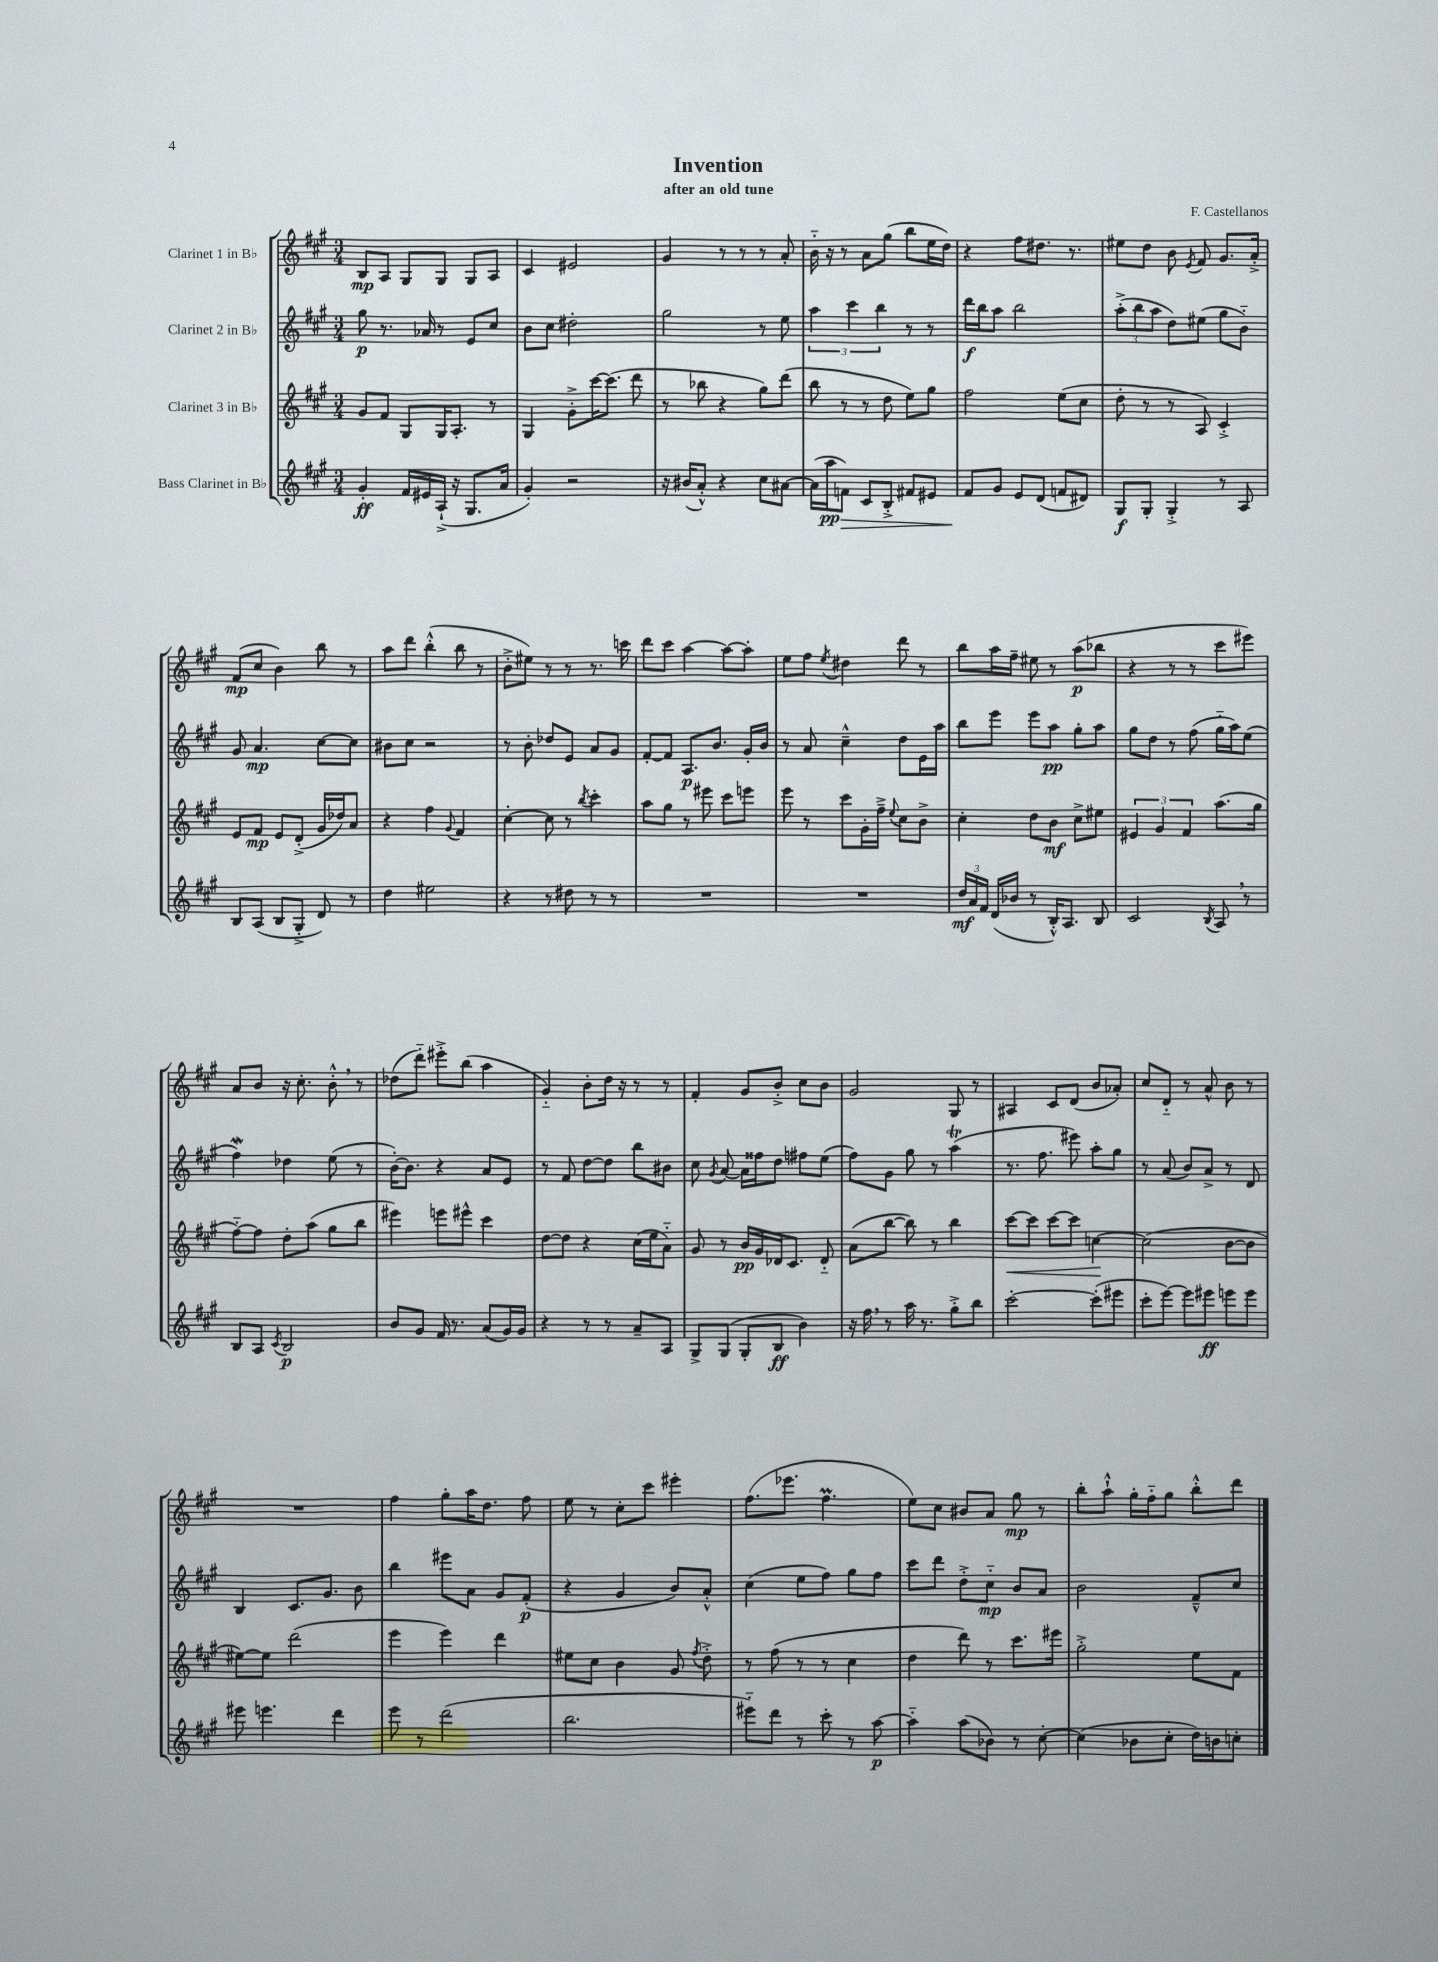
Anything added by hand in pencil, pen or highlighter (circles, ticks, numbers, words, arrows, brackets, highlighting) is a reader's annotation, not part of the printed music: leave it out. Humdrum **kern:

**kern	**dynam	**kern	**dynam	**kern	**dynam	**kern	**dynam
*part4	*part4	*part3	*part3	*part2	*part2	*part1	*part1
*staff4	*staff4	*staff3	*staff3	*staff2	*staff2	*staff1	*staff1
*I"Bass Clarinet in B♭	*	*I"Clarinet 3 in B♭	*	*I"Clarinet 2 in B♭	*	*I"Clarinet 1 in B♭	*
*clefG2	*	*clefG2	*	*clefG2	*	*clefG2	*
*k[f#c#g#]	*	*k[f#c#g#]	*	*k[f#c#g#]	*	*k[f#c#g#]	*
*M3/4	*	*M3/4	*	*M3/4	*	*M3/4	*
=1	=1	=1	=1	=1	=1	=1	=1
4g#'/	ff	8g#/L	.	8gg#\	p	8B/L	mp
.	.	8f#/J	.	8.r	.	8A/J	.
16f#/LL	.	8G#/L	.	.	.	8G#/L	.
16e#X/	.	.	.	16a-X/	.	.	.
(16A`^/JJ	.	16G#/K	.	8r	.	8G#/J	.
16r	.	8.A'/J	.	.	.	.	.
8.G#/L	.	.	.	8e/L	.	8G#/L	.
.	.	8r	.	8cc#/J	.	8A/J	.
16a/Jk	.	.	.	.	.	.	.
=2	=2	=2	=2	=2	=2	=2	=2
4g#'/)	.	4G#/	.	8b\L	.	4c#/	.
.	.	.	.	8cc#\J	.	.	.
2r	.	8g#'^\L	.	2dd#X'\	.	2e#X/	.
.	.	[16ccc#\K	.	.	.	.	.
.	.	(8.ccc#\J]	.	.	.	.	.
.	.	8ddd\	.	.	.	.	.
=3	=3	=3	=3	=3	=3	=3	=3
16r	.	8r	.	2gg#\	.	4g#/	.
(16b#X/KL	.	.	.	.	.	.	.
8a'^^/J)	.	8bb-X\	.	.	.	.	.
4r	.	4r	.	.	.	8r	.
.	.	.	.	.	.	8r	.
8cc#\L	.	8gg#\L)	.	8r	.	8r	.
[8a#X\J	.	(8ddd\J	.	8ee\	.	8a'/	.
=4	=4	=4	=4	=4	=4	=4	=4
(16a#\LL]	.	8bb\	.	6aa\	.	16b\	.
16aa\J	pp	.	.	.	.	16r	.
!	!LO:HP:b	!	!	!	!	!	!
8fn\J)	>	8r	.	.	.	8r	.
.	.	.	.	6ccc#\	.	.	.
8c#/L	.	8r	.	.	.	8a\L	.
.	.	.	.	6bb\	.	.	.
8B'^/J	.	8dd\	.	.	.	(8gg#\J	.
8f#X/L	.	8ee\L)	.	8r	.	8bb\L	.
8e#X/J	.	8gg#\J	.	8r	.	16ee\L	.
.	.	.	.	.	.	16dd\JJ)	.
=5	=5	=5	=5	=5	=5	=5	=5
8f#/L	.	2ff#\	.	16ddd\LL	f	4r	.
.	.	.	.	16bb\J	.	.	.
8g#/J	]	.	.	8aa\J	.	.	.
8e/L	.	.	.	2bb\	.	8ff#\L	.
(8d/J	.	.	.	.	.	8.dd#X\J	.
8fn/L	.	(8ee\L	.	.	.	.	.
.	.	.	.	.	.	8.r	.
8d#X/J)	.	8cc#\J	.	.	.	.	.
=6	=6	=6	=6	=6	=6	=6	=6
8G#/L	f	8dd'\	.	(12aa'^\L	.	8ee#X\L	.
.	.	.	.	12bb\	.	.	.
8G#'/J	.	8r	.	.	.	8dd\J	.
.	.	.	.	12aa\J	.	.	.
4G#'^/	.	8r	.	8dd\L)	.	8b\	.
.	.	.	.	.	.	8qe/	.
.	.	8A/)	.	(8ee#X\J	.	8f#/	.
8r	.	4c#'^/	.	8gg#\L	.	8.g#/L	.
8A/	.	.	.	8b\J)	.	.	.
.	.	.	.	.	.	16a'^/Jk	.
!!LO:LB:g=z
=7	=7	=7	=7	=7	=7	=7	=7
8B/L	.	8e/L	.	8g#/	.	(8f#/L	mp
(8A/J	.	8f#/J	mp	4.a/	mp	8cc#/J	.
8B/L	.	8e/L	.	.	.	4b\)	.
8G#'^/J	.	(8d'^/J	.	.	.	.	.
8d/)	.	16g#/LL	.	[8cc#\L	.	8bb\	.
.	.	16dd-X/J)	.	.	.	.	.
8r	.	8a/J	.	8cc#\J]	.	8r	.
=8	=8	=8	=8	=8	=8	=8	=8
4dd\	.	4r	.	8b#X\L	.	8aa\L	.
.	.	.	.	8cc#\J	.	8ddd\J	.
2ee#X\	.	4ff#\	.	2r	.	(4bb'^^\	.
.	.	8qqg#/	.	.	.	.	.
.	.	4f#/	.	.	.	8bb\	.
.	.	.	.	.	.	8r	.
=9	=9	=9	=9	=9	=9	=9	=9
4r	.	[4cc#'\	.	8r	.	8b'^\L	.
.	.	.	.	8b'\	.	8ee#X\J)	.
8r	.	8cc#\]	.	8dd-X/L	.	8r	.
8dd#X\	.	8r	.	8e/J	.	8r	.
.	.	8qbb/	.	.	.	.	.
8r	.	4ccc#'\	.	8a/L	.	8.r	.
8r	.	.	.	8g#/J	.	.	.
.	.	.	.	.	.	16cccn\	.
=10	=10	=10	=10	=10	=10	=10	=10
2.r	.	8aa\L	.	[8f#'/L	.	8ddd\L	.
.	.	8gg#\J	.	8f#/J]	.	8ccc#\J	.
.	.	8r	.	8.A/L	p	[4aa\	.
.	.	8eee#X\	.	.	.	.	.
.	.	.	.	8.b/J	.	.	.
.	.	8ccc#\L	.	.	.	8aa\L_	.
.	.	8eeen\J	.	16g#'/LL	.	8aa'\J]	.
.	.	.	.	16b/JJ	.	.	.
=11	=11	=11	=11	=11	=11	=11	=11
2.r	.	8eee\	.	8r	.	8ee\L	.
.	.	8r	.	8a/	.	8ff#\J	.
.	.	.	.	.	.	8qee/	.
.	.	8ccc#\L	.	4cc#~^^\	.	4dd#X\	.
.	.	16g#'\L	.	.	.	.	.
.	.	16ff#~^\JJ	.	.	.	.	.
.	.	8qqee/	.	.	.	.	.
.	.	8cc#\L	.	8dd\L	.	8ddd\	.
.	.	8b^\J	.	16e\L	.	8r	.
.	.	.	.	16aa\JJ	.	.	.
=12	=12	=12	=12	=12	=12	=12	=12
24dd/LL	mf	4cc#'\	.	8bb\L	.	8bb\L	.
24a/	.	.	.	.	.	.	.
24f#/JJ	.	.	.	.	.	.	.
(16d/LL	.	.	.	8eee\J	.	16aa\L	.
16b-X/JJ	.	.	.	.	.	16ff#~\JJ	.
8r	.	8dd\L	.	8eee\L	.	8ee#X\	.
16B'^^/KL)	.	8b\J	mf	8aa\J	pp	8r	.
8.A/J	.	.	.	.	.	.	.
.	.	8cc#^\L	.	8gg#'\L	.	(8aa\L	p
8B/	.	8ee#X\J	.	8aa\J	.	8bb-X\J	.
=13	=13	=13	=13	=13	=13	=13	=13
2c#/	.	6e#X/	.	8gg#\L	.	4r	.
.	.	.	.	8dd\J	.	.	.
.	.	6g#/	.	.	.	.	.
.	.	.	.	8r	.	8r	.
.	.	6f#/	.	.	.	.	.
.	.	.	.	(8ff#\	.	8r	.
8qB/	.	.	.	.	.	.	.
8A,/	.	(8.aa\L	.	16gg#\LL	.	8ccc#\L	.
.	.	.	.	16aa\J)	.	.	.
8r	.	.	.	(8ee\J	.	8eee#X\J)	.
.	.	16gg#\Jk	.	.	.	.	.
!!LO:LB:g=z
=14	=14	=14	=14	=14	=14	=14	=14
8B/L	.	[8ff#\L)	.	4ff#W\)	.	8a/L	.
8A/J	.	8ff#\J]	.	.	.	8b/J	.
8qc#/	.	.	.	.	.	.	.
2B/	p	8dd'\L	.	4dd-X\	.	16r	.
.	.	.	.	.	.	8.cc#'\	.
.	.	(8aa\J	.	.	.	.	.
.	.	8gg#\L	.	(8ee\	.	8b'^^,\	.
.	.	8bb\J	.	8r	.	8r	.
=15	=15	=15	=15	=15	=15	=15	=15
8b/L	.	4eee#X\)	.	[16b'\KL)	.	(8dd-X\L	.
.	.	.	.	8.b\J]	.	.	.
8g#/J	.	.	.	.	.	8ddd\J)	.
16f#/	.	8eeen\L	.	4r	.	8eee#X'^\L	.
8.r	.	.	.	.	.	.	.
.	.	8eee#X^^\J	.	.	.	(8bb\J	.
(8a/L	.	4ccc#\	.	8a/L	.	4aa\	.
16g#/L)	.	.	.	8e/J	.	.	.
16g#/JJ	.	.	.	.	.	.	.
=16	=16	=16	=16	=16	=16	=16	=16
4r	.	[8dd\L	.	8r	.	4g#/)	.
.	.	8dd\J]	.	8f#/	.	.	.
8r	.	4r	.	[8dd\L	.	8b'\L	.
8r	.	.	.	8dd\J]	.	16dd\Jk	.
.	.	.	.	.	.	16r	.
8a~/L	.	(16cc#\LL	.	8bb\L	.	8r	.
.	.	16ee\J	.	.	.	.	.
8A/J	.	8a\J)	.	8b#X\J	.	8r	.
=17	=17	=17	=17	=17	=17	=17	=17
8G#^/L	.	8g#/	.	8cc#\	.	4f#'/	.
.	.	.	.	8qg#/	.	.	.
(8G#/J	.	8r	.	[8a/	.	.	.
8G#'/L	.	16b/LL	pp	16a\LL]	.	8g#/L	.
.	.	16g#/	.	16ff##X\J	.	.	.
8B/J	ff	16d-X/J	.	8dd\J	.	8b'^/J	.
.	.	8.c#/J	.	.	.	.	.
4b\)	.	.	.	8ff#X\L	.	8cc#\L	.
.	.	8d-/	.	(8ee\J	.	8b\J	.
=18	=18	=18	=18	=18	=18	=18	=18
16r	.	(8a\L	.	8ff#\L)	.	2g#/	.
16ff#,\	.	.	.	.	.	.	.
8r	.	[8bb\J	.	8g#\J	.	.	.
16aa\	.	8bb\])	.	8gg#\	.	.	.
8.r	.	.	.	.	.	.	.
.	.	8r	.	8r	.	.	.
8gg#'^\L	.	4bb\	.	(4aaT\	.	8G#/	.
8bb\J	.	.	.	.	.	8r	.
=19	=19	=19	=19	=19	=19	=19	=19
!	!	!	!LO:HP:b	!	!	!	!
[2ccc#'\	.	[8ccc#\L	<	8.r	.	4A#X/	.
.	.	8ccc#\J]	.	.	.	.	.
.	.	.	.	8.ff#\	.	.	.
.	.	[8ccc#\L	.	.	.	8c#/L	.
.	.	8ccc#\J]	.	8eee#X\)	.	(8d/J	.
(8ccc#'\L]	.	[4ccn\	.	8aa'\L	.	8b/L	.
8eee#X\J	.	.	.	8gg#\J	.	8a-X'/J)	.
.	.	.	[	.	.	.	.
=20	=20	=20	=20	=20	=20	=20	=20
8ccc#'\L	.	(2cc\]	.	8r	.	8cc#/L	.
[8eee\J)	.	.	.	(8a/	.	8d/J	.
8eee\L]	.	.	.	8b/L)	.	8r	.
8eee#X\J	ff	.	.	8a^/J	.	8a^^/	.
8eeen\L	.	[8b\L	.	8r	.	8b\	.
8eee\J	.	8b\J]	.	8d/	.	8r	.
!!LO:LB:g=z
=21	=21	=21	=21	=21	=21	=21	=21
8eee#X\	.	[8ee#X\L)	.	4B/	.	2.r	.
4.eeen\	.	8ee#\J]	.	.	.	.	.
.	.	(2ddd\	.	8.c#/L	.	.	.
.	.	.	.	8.g#/J	.	.	.
4ddd\	.	.	.	.	.	.	.
.	.	.	.	8b\	.	.	.
=22	=22	=22	=22	=22	=22	=22	=22
8eee\	.	4eee\	.	4bb\	.	4ff#\	.
8r	.	.	.	.	.	.	.
(2ddd\	.	4eee\)	.	8eee#X\L	.	8gg#'\L	.
.	.	.	.	8a\J	.	16aa\K	.
.	.	.	.	.	.	8.dd\J	.
.	.	4ddd\	.	8g#/L	.	.	.
.	.	.	.	(8f#'/J	p	8ff#\	.
=23	=23	=23	=23	=23	=23	=23	=23
2.bb\	.	8ee#X\L	.	4r	.	8ee\	.
.	.	8cc#\J	.	.	.	8r	.
.	.	4b\	.	4g#/	.	8cc#'\L	.
.	.	.	.	.	.	8ccc#\J	.
.	.	8g#/	.	8b/L)	.	4eee#X'\	.
.	.	8qff#/	.	.	.	.	.
.	.	8dd'^\	.	8a'^^/J	.	.	.
=24	=24	=24	=24	=24	=24	=24	=24
8eee#X\L)	.	8r	.	(4cc#\	.	(8.ff#\L	.
8ddd\J	.	(8ff#\	.	.	.	.	.
.	.	.	.	.	.	8.eee-X\J	.
8r	.	8r	.	8ee\L	.	.	.
8ccc#'\	.	8r	.	8ff#\J)	.	4.ff#M\	.
8r	.	4cc#\	.	8gg#\L	.	.	.
[8aa\	p	.	.	8ff#\J	.	.	.
=25	=25	=25	=25	=25	=25	=25	=25
4aa\]	.	4dd\	.	8ccc#\L	.	8ee\L)	.
.	.	.	.	8ddd\J	.	8cc#\J	.
(8aa\L	.	8ddd\)	.	8dd'^\L	.	8b#X/L	.
8b-X\J)	.	8r	.	8cc#\J	mp	8a/J	.
8r	.	8.ccc#\L	.	8b/L	.	8gg#\	mp
[8cc#'\	.	.	.	8a/J	.	8r	.
.	.	16eee#X\Jk	.	.	.	.	.
=26	=26	=26	=26	=26	=26	=26	=26
(4cc#\]	.	2gg#'^\	.	2b\	.	8bb'\L	.
.	.	.	.	.	.	8aa`^^\J	.
8b-X\L	.	.	.	.	.	16gg#'\LL	.
.	.	.	.	.	.	16ff#\J	.
8cc#'\J	.	.	.	.	.	8gg#\J	.
16dd\LL)	.	8ee\L	.	8f#~^^/L	.	8bb'^^\L	.
16bn\J	.	.	.	.	.	.	.
8ccn'\J	.	8f#\J	.	8cc#/J	.	8ddd\J	.
==	==	==	==	==	==	==	==
*-	*-	*-	*-	*-	*-	*-	*-
